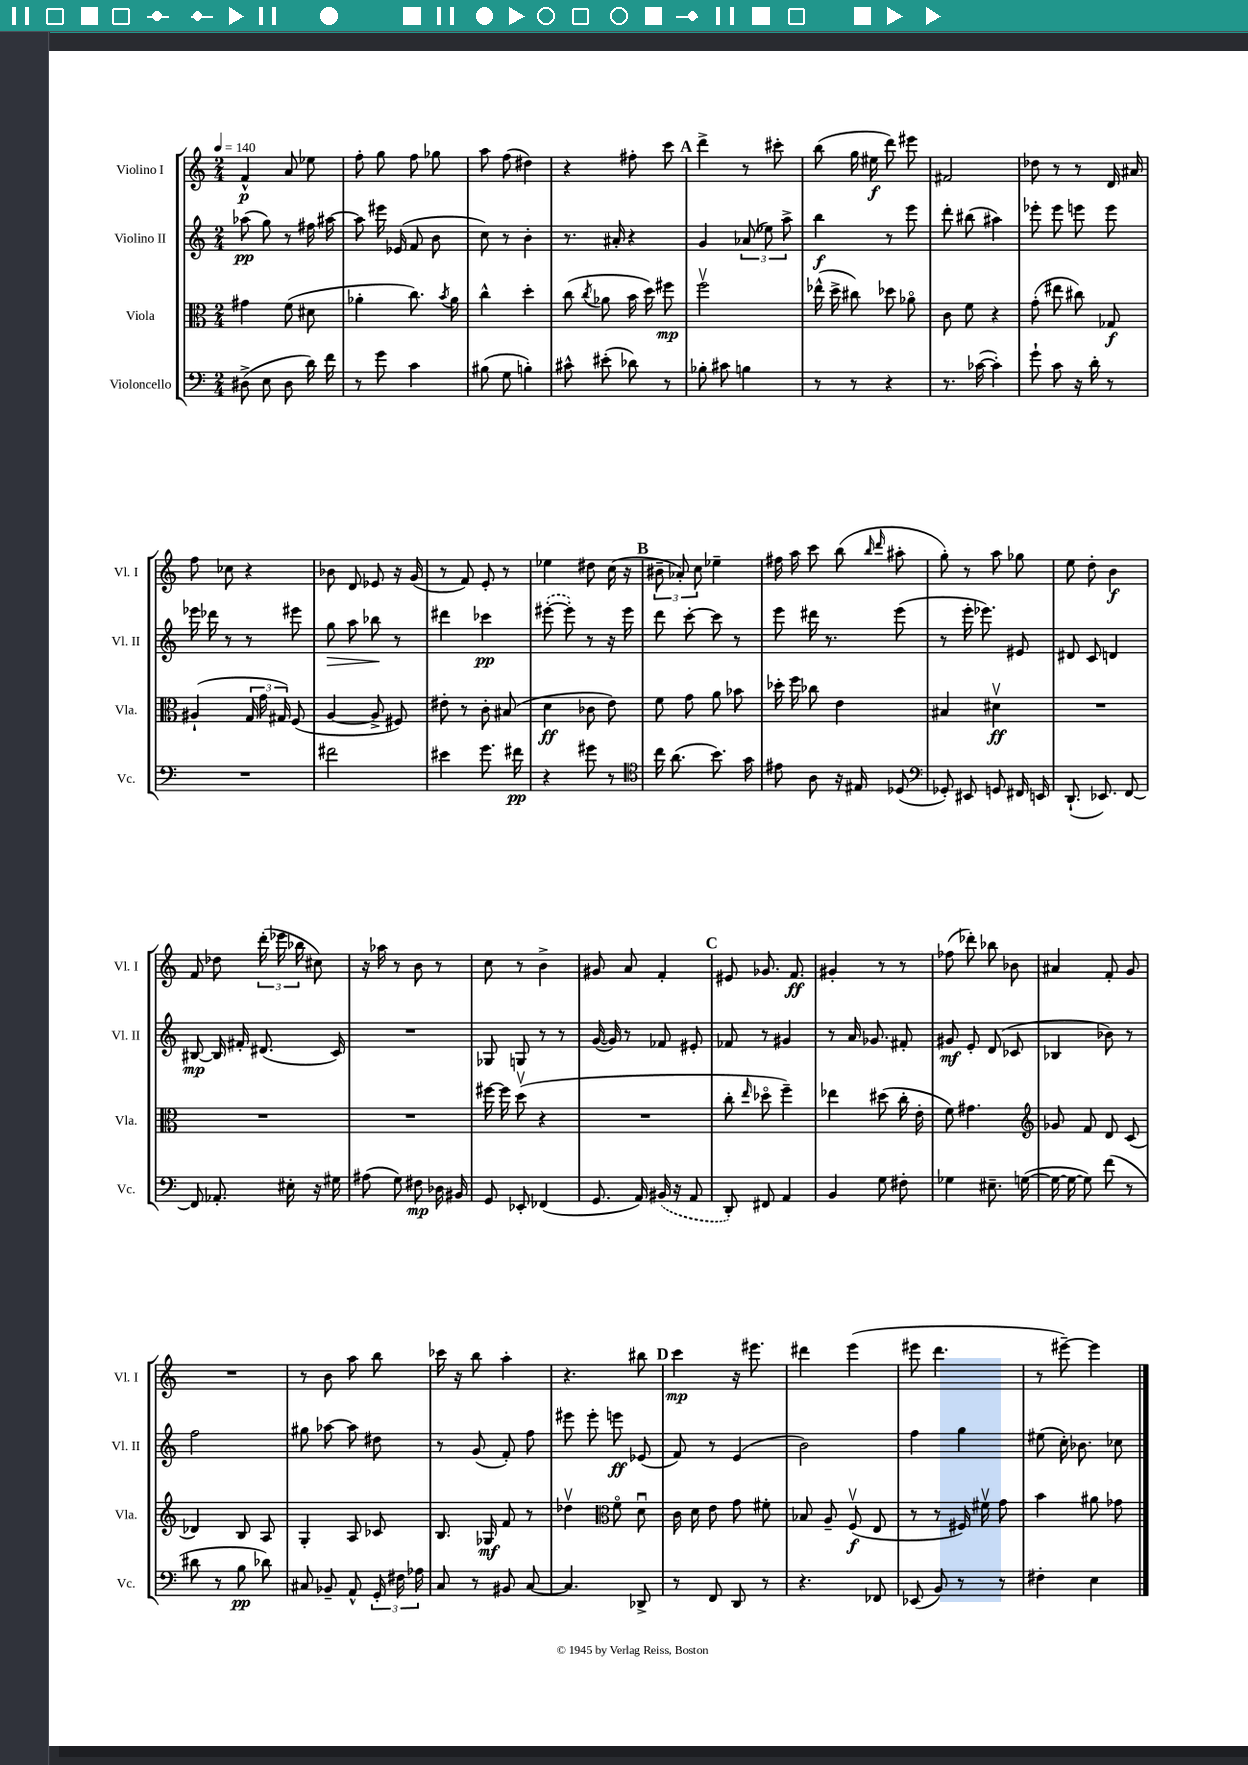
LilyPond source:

<<
\new StaffGroup <<
\new Staff = "s0" \with { instrumentName = "Violino I" shortInstrumentName = "Vl. I" } {
    \clef treble \key c \major \numericTimeSignature \time 2/4 \tempo 4 = 140
    \autoBeamOff f'4-^\p a'8 ees''8 |
    f''8-. g''8 f''8 ges''8 |
    a''8 f''8( dis''4) |
    r4 fis''8-. c'''8 |
    \mark \markup { \bold "A" } d'''4-> r8 cis'''8-. |
    b''8( g''16 eis''16\f d'''8) eis'''8 |
    fis'2 |
    des''8 r8 r8 d'16 ais'16 |
    f''8 ces''8 r4 |
    bes'8 d'8 ees'8 r16 g'16( |
    r8 f'8) e'8-. r8 |
    ees''4 dis''8 c''16( r16 |
    \mark \markup { \bold "B" } \tuplet 3/2 { bis'8-- aes'8-.) c''8 } ees''4-- |
    fis''16 a''16 c'''8 b''8( \grace { b''16 d'''16 } ais''8-. |
    g''8-.) r8 a''8 ges''8 |
    e''8 d''8-. b'4\f |
    f'8 des''8 \tuplet 3/2 { d'''16-.( ees'''16 bes''16 } cis''8) |
    r16 aes''16 r8 b'8 r8 |
    c''8 r8 b'4-> |
    gis'8 a'8 f'4-. |
    \mark \markup { \bold "C" } eis'8 ges'8. f'8.\ff |
    gis'4-. r8 r8 |
    fes''8( des'''8-.) bes''8 bes'8 |
    ais'4 f'8-. g'8 |
    R2 |
    r8 b'8 a''8 b''8 |
    ces'''16 r16 b''8 a''4-. |
    r4. bis''8 |
    \mark \markup { \bold "D" } c'''4\mp r16 eis'''8. |
    dis'''4 e'''4( |
    eis'''8 d'''4. |
    r8 eis'''8~--) eis'''4 \bar "|." |
}
\new Staff = "s1" \with { instrumentName = "Violino II" shortInstrumentName = "Vl. II" } {
    \clef treble \key c \major \numericTimeSignature \time 2/4
    \autoBeamOff aes''8\pp( g''8) r8 fis''16 ais''16~ |
    ais''8 eis'''16 ees'16( f'8 b'8 |
    c''8) r8 b'4-. |
    r8. ais'16-. r4 |
    \mark \markup { \bold "A" } g'4 \tuplet 3/2 { aes'8( ees''8) a''8-> } |
    b''4\f r8 e'''8 |
    d'''8-. bis''8( ais''4) |
    ees'''8-. ees'''8 e'''8 e'''8 |
    ees'''16 des'''16 r8 r8 eis'''8 |
    g''8\> a''8 bes''8\! r8 |
    dis'''4 ces'''4\pp |
    \once \slurDashed eis'''8~-.( eis'''8-.) r8 r16 eis'''16 |
    \mark \markup { \bold "B" } d'''8 c'''8~-. c'''8 r8 |
    e'''8 dis'''16 r8. e'''8( |
    r8 e'''16-. ees'''8.) eis'8 |
    dis'8 c'8 d'4 |
    bis8~\mp bis16 fis'16-. dis'8.( c'16) |
    R2 |
    ges8 g8 r8 r8 |
    g'16~( g'16) r8 fes'8 eis'8-. |
    \mark \markup { \bold "C" } fes'8 r8 gis'4 |
    r8 a'16 ges'8. fis'8-. |
    gis'8\mf e'8-. d'8( ces'8 |
    bes4 bes'8) r8 |
    f''2 |
    gis''8 aes''8~ aes''8 dis''8 |
    r8 g'8( f'8-.) f''8 |
    eis'''8 eis'''8-. e'''8\ff ees'8( |
    \mark \markup { \bold "D" } f'8) r8 e'4( |
    b'2) |
    f''4 g''4 |
    eis''8( c''16-.) bes'8. ces''8 \bar "|." |
}
\new Staff = "s2" \with { instrumentName = "Viola" shortInstrumentName = "Vla." } {
    \clef alto \key c \major \numericTimeSignature \time 2/4
    \autoBeamOff gis'4 f'8( dis'8 |
    aes'4-. c''8.) \acciaccatura { b'8 } aes'16 |
    c''4-^ d''4-. |
    c''8( \acciaccatura { c''8 } aes'8 b'16 d''16) fis''8\mp |
    \mark \markup { \bold "A" } f''2\upbow |
    ees''16-^( d''16-> cis''8) des''8 aes'8\flageolet |
    c'8 f'8 r4 |
    g'8-.( eis''8 cis''8) ges8\f |
    ais4-!( \tuplet 3/2 { g16 g'16 gis16) } f8( |
    a4~ a8-> fis8) |
    eis'8-. r8 c'8-. bis8( |
    d'4\ff ces'8 e'8) |
    \mark \markup { \bold "B" } f'8 g'8 a'8 bes'8 |
    des''16-. f''16 ces''8 e'4 |
    bis4 dis'4\upbow\ff |
    R2 |
    R2 |
    R2 |
    fis''16~ fis''16 d''8\upbow( r4 |
    R2 |
    \mark \markup { \bold "C" } c''8-. \grace { e''16 } des''8\flageolet f''4--) |
    ees''4 dis''8( c''16-. e'16-. |
    f'8) gis'4. |
    \clef treble ges'8 f'8 d'8 c'8( |
    des'4) b8 a8 |
    g4-. a8 ces'8 |
    b8. ges16\mf f'8 r8 |
    des''4\upbow \clef alto f'8\flageolet d'8\downbow |
    \mark \markup { \bold "D" } c'16 d'16 e'8 g'8 fis'8-. |
    bes8 a8-- f8\upbow\f( e8 |
    r8 r8 fis16) fis'16\upbow g'8 |
    b'4 ais'8 ges'8 \bar "|." |
}
\new Staff = "s3" \with { instrumentName = "Violoncello" shortInstrumentName = "Vc." } {
    \clef bass \key c \major \numericTimeSignature \time 2/4
    \autoBeamOff dis8->( e8 dis8 d'16) f'16 |
    r8 g'8 c'4 |
    bis8( g8 b4-.) |
    cis'8-^ eis'8-.( des'8) r8 |
    \mark \markup { \bold "A" } bes8-. cis'8 b4 |
    r8 r8 r4 |
    r8. ces'16~( ces'4-.) |
    g'8-! c'8 r16 d'16-. r8 |
    R2 |
    fis'2 |
    eis'4 g'8. fis'16\pp |
    r4 gis'8 r8 |
    \mark \markup { \bold "B" } \clef tenor c''16 a'8.( b'8.) g'16 |
    eis'8 a8 r16 eis16 des8( |
    \clef bass ges,8-.) eis,8 g,8 fis,16 e,16 |
    d,8.-!( ees,8.) f,8~ |
    f,8 aes,8.-. eis16-. r16 gis16 |
    ais8( g8) fis8\mp des16 bis,16 |
    g,8 ees,8-. fes,4( |
    g,8. a,16) \once \slurDashed bis,16( r16 a,8 |
    \mark \markup { \bold "C" } d,8-.) fis,8 a,4 |
    b,4 g8 fis8-. |
    ges4 eis8.-- g16~( |
    g16~ g16~ g8) f'8( r8 |
    dis'8 r8 b8\pp des'8) |
    cis8 bes,8-- a,8-^ \tuplet 3/2 { g,16-. fis16 aes16 } |
    c8 r8 bis,8 c8~ |
    c4. des,8-> |
    \mark \markup { \bold "D" } r8 f,8 d,8 r8 |
    r4. fes,8 |
    ees,8( b,8) r8 r8 |
    fis4-. e4 \bar "|." |
}
>>
>>
\layout { \context { \Score \remove "Bar_number_engraver" } }
